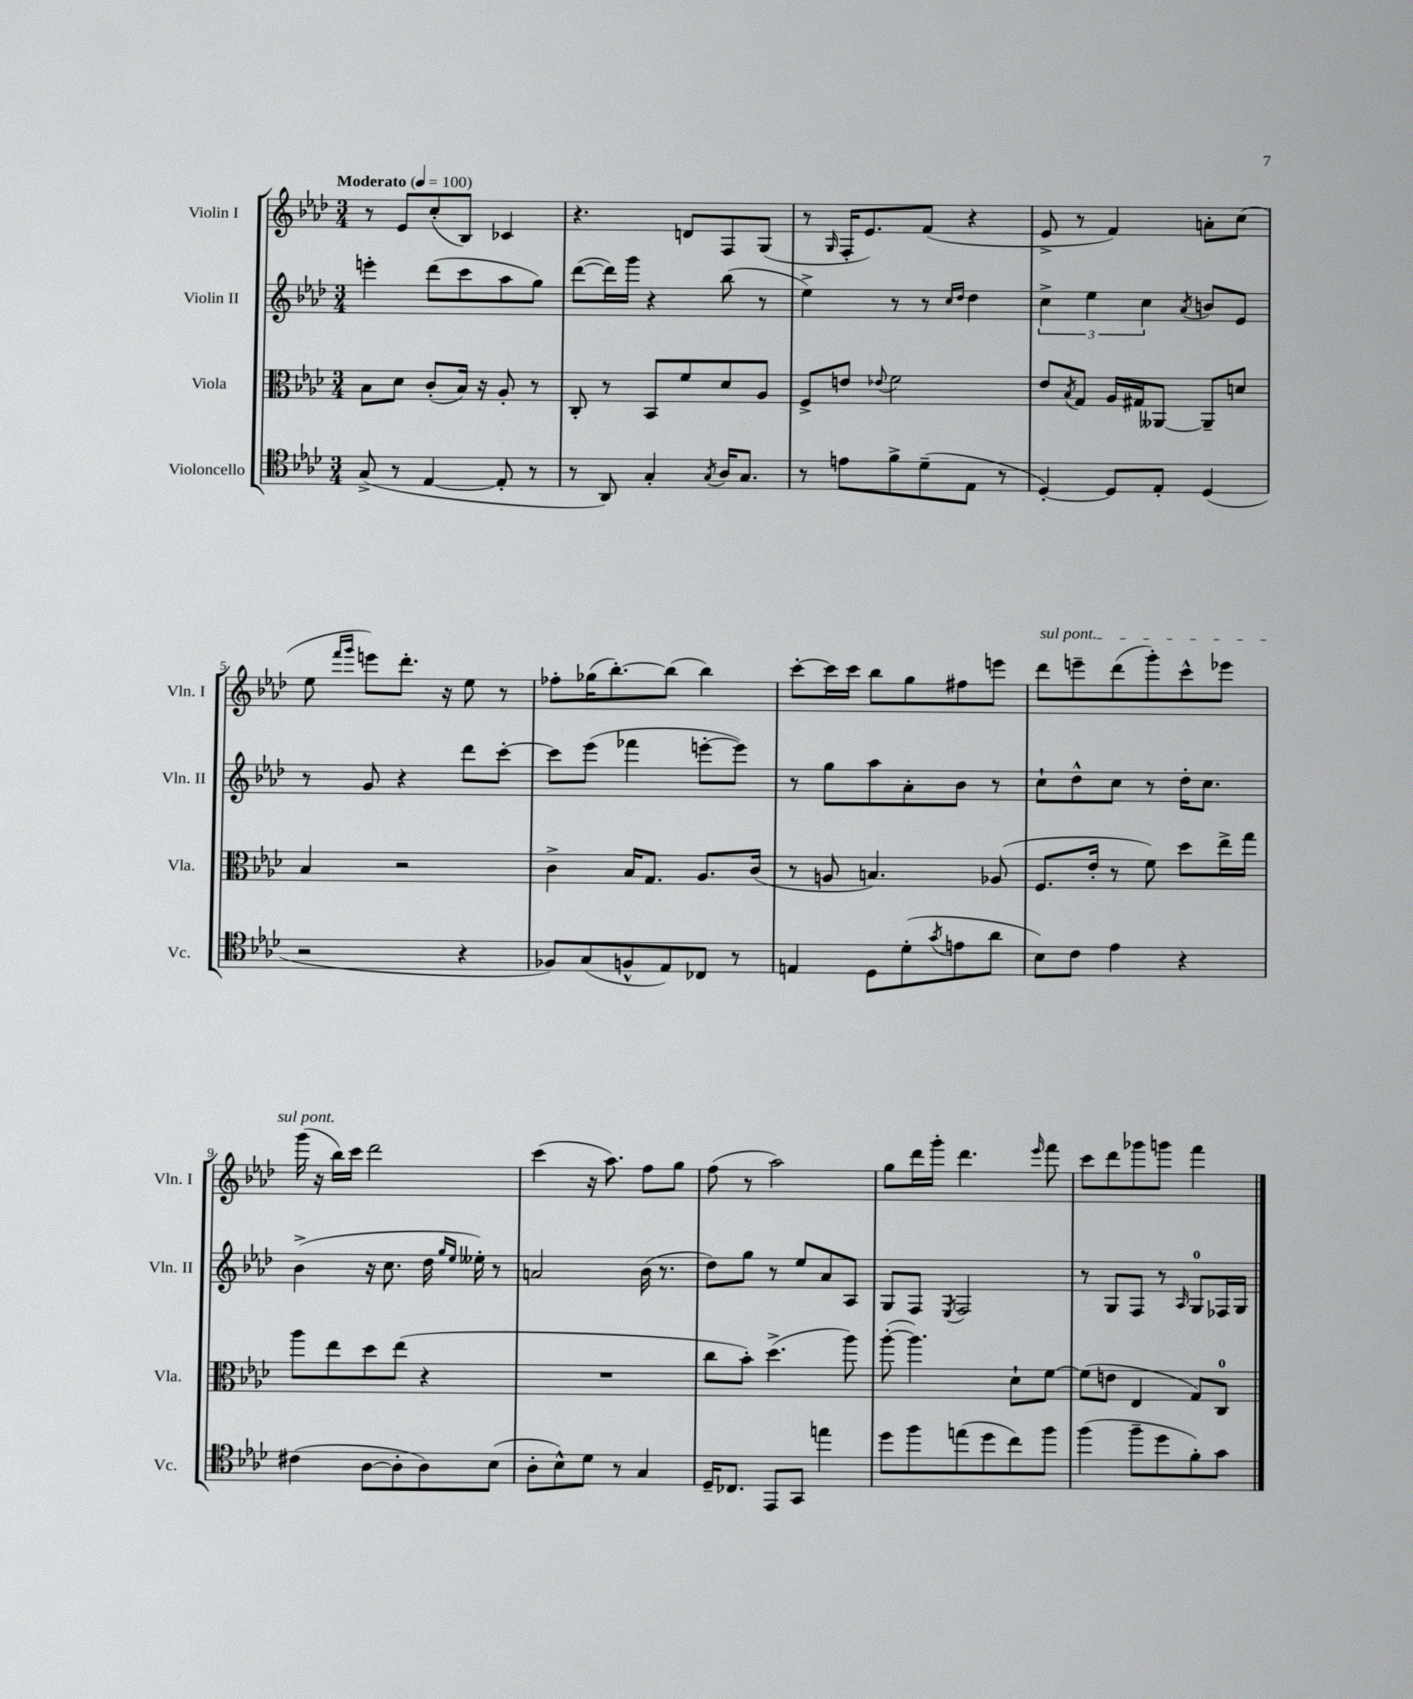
<<
\new StaffGroup <<
\new Staff = "s0" \with { instrumentName = "Violin I" shortInstrumentName = "Vln. I" } {
    \clef treble \key aes \major \numericTimeSignature \time 3/4 \tempo "Moderato" 4 = 100
    r8 ees'8 c''8-.( bes8) ces'4 |
    r4. d'8 f8 g8( |
    r8 \grace { g16 } f16-. ees'8.) f'8( r4 |
    ees'8-> r8 f'4) a'8-. c''8( |
    ees''8 \grace { f'''16 g'''16 } e'''8) des'''8.-. r16 ees''8 r8 |
    fes''8-. ges''16( bes''8.~-.) bes''8( bes''4) |
    c'''8~-. c'''16 c'''16 bes''8 g''8 fis''8 e'''8 |
    \once \override TextSpanner.bound-details.left.text = \markup { \italic "sul pont." } des'''8\startTextSpan e'''8-- des'''8( g'''8-.) c'''8-^ ees'''8 |
    g'''16\stopTextSpan( r16 bes''16) c'''16 des'''2 |
    c'''4( r16 aes''8.) f''8 g''8 |
    f''8( r8 aes''2) |
    g''8 des'''16 g'''16-. des'''4. \grace { ees'''16 } f'''8 |
    c'''8 des'''8 ges'''8 g'''8 f'''4 \bar "|." |
}
\new Staff = "s1" \with { instrumentName = "Violin II" shortInstrumentName = "Vln. II" } {
    \clef treble \key aes \major \numericTimeSignature \time 3/4
    e'''4-. des'''8( c'''8 aes''8 g''8) |
    des'''8~( des'''16) g'''16 r4 bes''8( r8 |
    ees''4->) r8 r8 \grace { c''16 des''16 } des''4 |
    \tuplet 3/2 { c''4-> ees''4 c''4 } \acciaccatura { aes'8 } b'8 ees'8 |
    r8 g'8 r4 des'''8 c'''8~-. |
    c'''8 ees'''8( fes'''4 e'''8~-. e'''8) |
    r8 g''8 aes''8 aes'8-. bes'8 r8 |
    c''8-! des''8-^ c''8 r8 des''16-. c''8. |
    bes'4->( r16 c''8. des''16 \grace { g''16 ees''16 } eeses''16-.) r8 |
    a'2 bes'16( r8. |
    des''8) g''8 r8 ees''8 aes'8 aes8 |
    g8 f8 \acciaccatura { ees8 } f2 |
    r8 g8 f8 r8 \grace { aes16 } g8-0 fes16 g16 \bar "|." |
}
\new Staff = "s2" \with { instrumentName = "Viola" shortInstrumentName = "Vla." } {
    \clef alto \key aes \major \numericTimeSignature \time 3/4
    bes8 des'8 c'8-.( bes16) r16 aes8-. r8 |
    c8-. r8 bes,8 f'8 des'8 aes8 |
    f8-> e'8 \appoggiatura { ees'8 } f'2 |
    ees'8 \acciaccatura { bes8 } g8 aes16 gis16 aeses,8~ aeses,8-- d'8 |
    bes4 r2 |
    c'4-> bes16 g8. aes8. c'16( |
    r8 a8 b4.) aes8( |
    f8. ees'16-. r8 f'8) des''8 ees''16-> g''16 |
    aes''8 ees''8 des''8 ees''8( r4 |
    R2. |
    c''8 bes'8-.) des''4.->( aes''8) |
    aes''8~-.( aes''4.) des'8-! f'8~ |
    f'8( e'8 ees4 g8) c8-0 \bar "|." |
}
\new Staff = "s3" \with { instrumentName = "Violoncello" shortInstrumentName = "Vc." } {
    \clef tenor \key aes \major \numericTimeSignature \time 3/4
    g8->( r8 ees4~ ees8-. r8 |
    r8 aes,8) g4-. \acciaccatura { g8 } aes16 g8. |
    r8 e'8 f'8-> des'8--( ees8 r8 |
    des4~-.) des8 ees8-. des4( |
    r2 r4 |
    fes8) g8( f8-^ ees8) ces8 r8 |
    e4 des8 des'8-.( \acciaccatura { g'8 } e'8 aes'8 |
    bes8) c'8 ees'4 r4 |
    cis'4( aes8~ aes8-. aes8) bes8( |
    aes8-. bes8-^) des'8 r8 g4 |
    des16-- ces8. ees,8 g,8 e''4 |
    des''8 f''8 e''8( des''8 c''8) f''8 |
    f''4( f''8-- des''8 f'8-.) g'8 \bar "|." |
}
>>
>>
